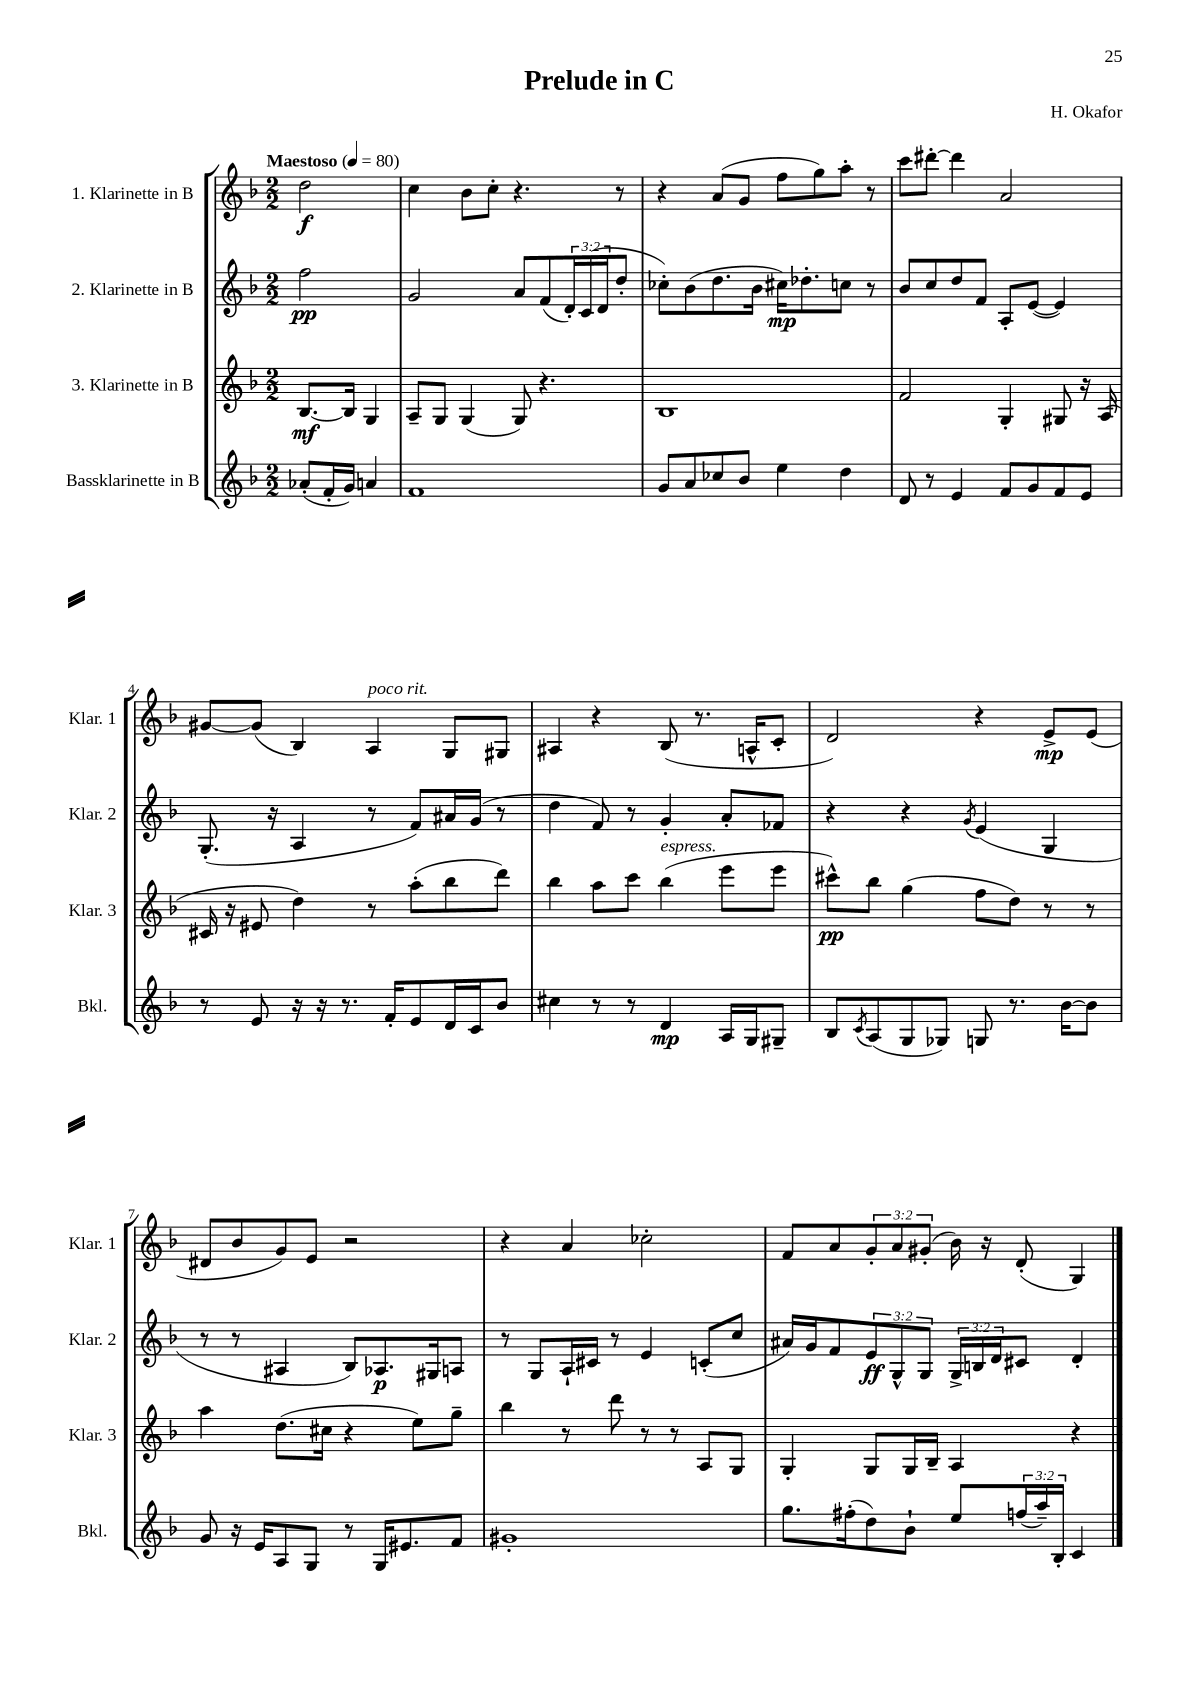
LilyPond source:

\header { title = "Prelude in C" composer = "H. Okafor" }
<<
\new StaffGroup <<
\new Staff = "s0" \with { instrumentName = "1. Klarinette in B" shortInstrumentName = "Klar. 1" } {
    \clef treble \key f \major \numericTimeSignature \time 2/2 \override Staff.TupletNumber.text = #tuplet-number::calc-fraction-text \partial 2 \tempo "Maestoso" 4 = 80
    d''2\f |
    c''4 bes'8 c''8-. r4. r8 |
    r4 a'8( g'8 f''8 g''8) a''8-. r8 |
    c'''8 dis'''8~-. dis'''4 a'2 |
    gis'8~ gis'8( bes4) a4^\markup { \italic "poco rit." } g8 gis8 |
    ais4 r4 bes8( r8. a16-^ c'8-. |
    d'2) r4 e'8->\mp e'8( |
    dis'8 bes'8 g'8) e'8 r2 |
    r4 a'4 ces''2-. |
    f'8 a'8 \tuplet 3/2 { g'8-. a'8 gis'8-.( } bes'16) r16 d'8-.( g4) \bar "|." |
}
\new Staff = "s1" \with { instrumentName = "2. Klarinette in B" shortInstrumentName = "Klar. 2" } {
    \clef treble \key f \major \numericTimeSignature \time 2/2 \override Staff.TupletNumber.text = #tuplet-number::calc-fraction-text \partial 2
    f''2\pp |
    g'2 a'8 f'8( \tuplet 3/2 { d'16-.) c'16( d'16 } d''8-. |
    ces''8-.) bes'8( d''8. bes'16 cis''16\mp) des''8.-. c''8 r8 |
    bes'8 c''8 d''8 f'8 a8-. e'8~( e'4) |
    g8.-.( r16 a4 r8 f'8) ais'16 g'16( r8 |
    d''4 f'8) r8 g'4-. a'8-. fes'8 |
    r4 r4 \acciaccatura { g'8 } e'4( g4 |
    r8 r8 ais4 bes8) aes8.\p gis16 a8 |
    r8 g8 a16-! cis'16 r8 e'4 c'8-.( c''8 |
    ais'16) g'16 f'8 \tuplet 3/2 { e'8\ff g8-^ g8 } \tuplet 3/2 { g16-> b16 d'16 } cis'8 d'4-. \bar "|." |
}
\new Staff = "s2" \with { instrumentName = "3. Klarinette in B" shortInstrumentName = "Klar. 3" } {
    \clef treble \key f \major \numericTimeSignature \time 2/2 \partial 2
    bes8.~\mf bes16 g4 |
    a8-- g8 g4( g8) r4. |
    bes1 |
    f'2 g4-. gis8 r16 a16( |
    cis'16 r16 eis'8 d''4) r8 a''8-.( bes''8 d'''8) |
    bes''4 a''8 c'''8 bes''4^\markup { \italic "espress." }( e'''8 e'''8 |
    cis'''8-^\pp) bes''8 g''4( f''8 d''8) r8 r8 |
    a''4 d''8.( cis''16 r4 e''8) g''8-- |
    bes''4 r8 d'''8 r8 r8 a8 g8 |
    g4-. g8 g16 bes16-- a4 r4 \bar "|." |
}
\new Staff = "s3" \with { instrumentName = "Bassklarinette in B" shortInstrumentName = "Bkl." } {
    \clef treble \key f \major \numericTimeSignature \time 2/2 \override Staff.TupletNumber.text = #tuplet-number::calc-fraction-text \partial 2
    aes'8-.( f'16-. g'16) a'4 |
    f'1 |
    g'8 a'8 ces''8 bes'8 e''4 d''4 |
    d'8 r8 e'4 f'8 g'8 f'8 e'8 |
    r8 e'8 r16 r16 r8. f'16-. e'8 d'16 c'16 bes'8 |
    cis''4 r8 r8 d'4\mp a16 g16 gis8-- |
    bes8 \acciaccatura { c'8 } a8( g8 ges8) g8 r8. bes'16~ bes'8 |
    g'8 r16 e'16 a8 g8 r8 g16 eis'8. f'8 |
    gis'1-. |
    g''8. fis''16-.( d''8) bes'8-! e''8 \tuplet 3/2 { f''16( a''16--) bes16-. } c'4 \bar "|." |
}
>>
>>
